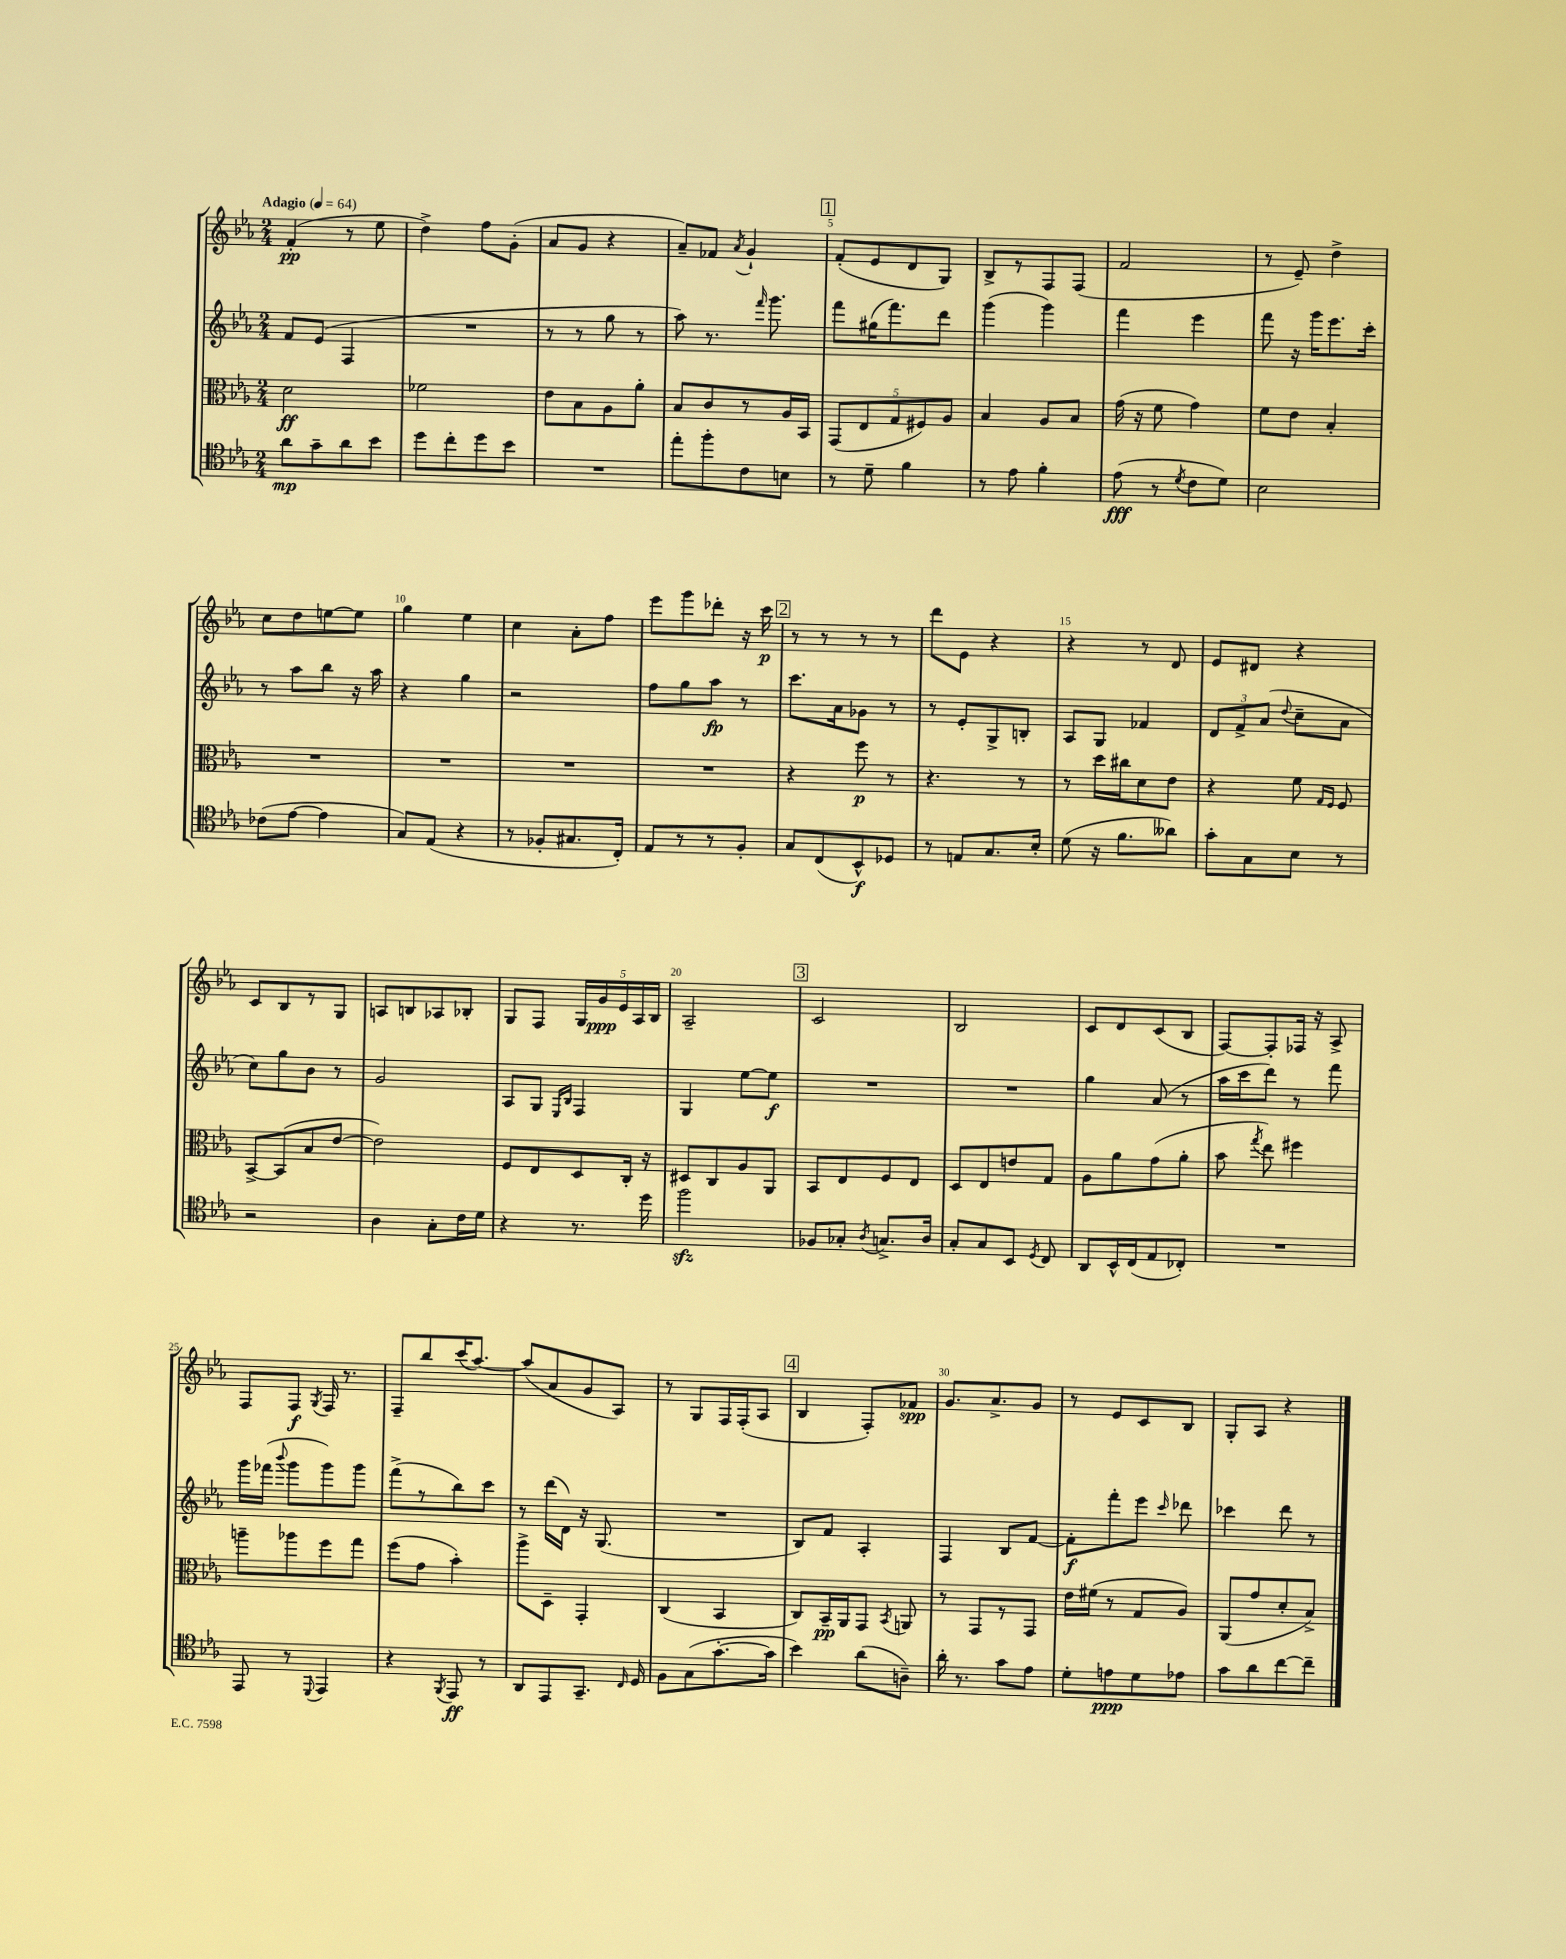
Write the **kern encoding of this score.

**kern	**kern	**kern	**kern
*staff4	*staff3	*staff2	*staff1
*clefC4	*clefC3	*clefG2	*clefG2
*k[b-e-a-]	*k[b-e-a-]	*k[b-e-a-]	*k[b-e-a-]
*M2/4	*M2/4	*M2/4	*M2/4
*MM64	*MM64	*MM64	*MM64
8a-	2d	8f	(4f'
8g~	.	(8e-	.
8a-	.	4F	8r
8b-	.	.	8ee-
=	=	=	=
8dd	2f-	2r	4dd^)
8cc'	.	.	.
8dd	.	.	8ff
8b-	.	.	(8g'
=	=	=	=
2r	8e-	8r	8a-
.	8B-	8r	8g
.	8A-	8gg	4r
.	8a-'	8r	.
=	=	=	=
8ee-'	8B-	8aa-)	8a-~)
8ff'	8c	8.r	8f-
.	.	.	8qa-
8c	8r	.	4g`
.	.	16qqfff	.
.	.	8.ggg	.
8B	16A-	.	.
.	16BB-	.	.
=	=	=	=
8r	(10GG	8fff	(8f'
.	10E-	.	.
8d~	.	(16gg#	8e-
.	.	8.fff)	.
.	10G	.	.
4f	.	.	8d
.	10F#)	.	.
.	.	8ddd	8G)
.	10A-	.	.
=	=	=	=
8r	4B-	(4ggg	8B-^
8e-	.	.	8r
4f'	8A-	4ggg)	8F
.	8B-	.	(8F
=	=	=	=
(8e-	(16g	4fff	2f
.	16r	.	.
8r	8f	.	.
8qd	.	.	.
8c	4g)	4eee-	.
8d)	.	.	.
=	=	=	=
2B-	8f	8fff	8r
.	8e-	16r	8e-~)
.	.	16ggg	.
.	4B-'	8.eee-	4dd^
.	.	16ccc'	.
=	=	=	=
(8c-	2r	8r	8cc
[8e-	.	8aa-	8dd
4e-]	.	8bb-	[8ee
.	.	16r	8ee]
.	.	16aa-	.
=	=	=	=
8G)	2r	4r	4gg
(8E-	.	.	.
4r	.	4gg	4ee-
=	=	=	=
8r	2r	2r	4cc
8F-'	.	.	.
8.G#	.	.	8a-'
.	.	.	8ff
16C')	.	.	.
=	=	=	=
8E-	2r	8ff	8eee-
8r	.	8gg	8ggg
8r	.	8aa-	8ddd-'
8F'	.	8r	16r
.	.	.	16ccc
=	=	=	=
8G	4r	8.ccc	8r
(8C	.	.	8r
.	.	16a-	.
8BB-^^)	8ff	8g-	8r
8D-	8r	8r	8r
=	=	=	=
8r	4.r	8r	8ddd
8E	.	8e-'	8e-
8.G	.	8G^	4r
.	8r	8B'	.
16B-'	.	.	.
=	=	=	=
(8d	8r	8A-	4r
16r	16dd	8G	.
8.f	16cc#	.	.
.	8d	4f-	8r
8a--)	8e-	.	8d
=	=	=	=
8g'	4r	12d	8e-
.	.	12f^	.
8G	.	.	8d#
.	.	(12a-	.
.	.	8qqdd	.
8B-	8f	8cc~	4r
.	16qqG	.	.
.	16qqF	.	.
8r	8F	8a-	.
=	=	=	=
2r	[8BB-^	8cc)	8c
.	(8BB-]	8gg	8B-
.	8B-	8b-	8r
.	[8e-	8r	8G
=	=	=	=
4A-	2e-])	2g	8A
.	.	.	8B
8G'	.	.	8A-
16c	.	.	8B-'
16d	.	.	.
=	=	=	=
4r	8F	8A-	8G
.	8E-	8G	8F
.	.	16qqE-	.
.	.	16qqB-	.
8.r	8D	4F	20G
.	.	.	20g
.	.	.	20e-
.	16C'	.	.
.	.	.	20A-
16dd	16r	.	.
.	.	.	20B-
=	=	=	=
2ff	8D#	4G	2A-~
.	8C	.	.
.	8A-	[8ee-	.
.	8AA-	8ee-]	.
=	=	=	=
8F-	8BB-	2r	2c
8G-'	8E-	.	.
8qA-	.	.	.
8.G^	8F	.	.
.	8E-	.	.
16A-	.	.	.
=	=	=	=
8G'	8D	2r	2B-
8G	8E-	.	.
8BB-	8e	.	.
8qD	.	.	.
8C	8G	.	.
=	=	=	=
8AA-	8A-	4gg	8c
16BB-^^	8a-	.	8d
(16C	.	.	.
8E-	(8g	(8a-	(8c
8C-')	8a-'	8r	8B-
=	=	=	=
2r	8b-	16aa-	[8F)
.	.	16ccc	.
.	8qgg	.	.
.	8ee-)	8ddd)	8F']
.	4ff#	8r	16F-
.	.	.	16r
.	.	8fff	8A-^
=	=	=	=
8EE-	8aa~	16ggg	8F
.	.	(16fff-	.
.	.	8qqbbb-	.
8r	8aa-	8ggg	8F
8qqDD	.	.	8qG
4EE-	8ff	8ggg)	16F
.	.	.	8.r
.	8gg	8ggg	.
=	=	=	=
4r	(8ff	(8fff^	8F~
.	8g	8r	8bb-
8qFF	.	.	.
8EE-	4b-')	8bb-)	(16ccc
.	.	.	[8.aa-)
8r	.	8ccc	.
=	=	=	=
8AA-	8aa-^	8r	(8aa-]
8EE-	8D~	(16ddd	8a-
.	.	16d)	.
8.GG~	4GG'	16r	8g
.	.	(8.G	.
.	.	.	8A-)
16qqC	.	.	.
16D	.	.	.
=	=	=	=
8F	(4C	2r	8r
(8G	.	.	8G
[8.g'	4BB-	.	16F
.	.	.	(16F'
.	.	.	8A-
16g]	.	.	.
=	=	=	=
4b-)	8C)	8B-)	4B-
.	16BB-~	8f	.
.	16AA-	.	.
(8a-	8GG	4A-'	8F')
.	8qBB-	.	.
8A~)	8AA	.	8f-
=	=	=	=
16a-'	8r	4F	8.g
8.r	.	.	.
.	8GG	.	.
.	.	.	8.a-^
8g	8r	8B-	.
8e-	8GG	[8f	8g
=	=	=	=
8d'	16e-	8f']	8r
.	(16f#	.	.
8e	8r	8fff'	8e-
8d	8G	8eee-	8c
.	.	16qqccc	.
8e-	8A-)	8ddd-	8B-
=	=	=	=
8g	(8AA-	4ccc-	8G'
8a-	8g	.	8A-
[8cc	8d'	8ddd	4r
8cc~]	8B-^)	8r	.
==	==	==	==
*-	*-	*-	*-
